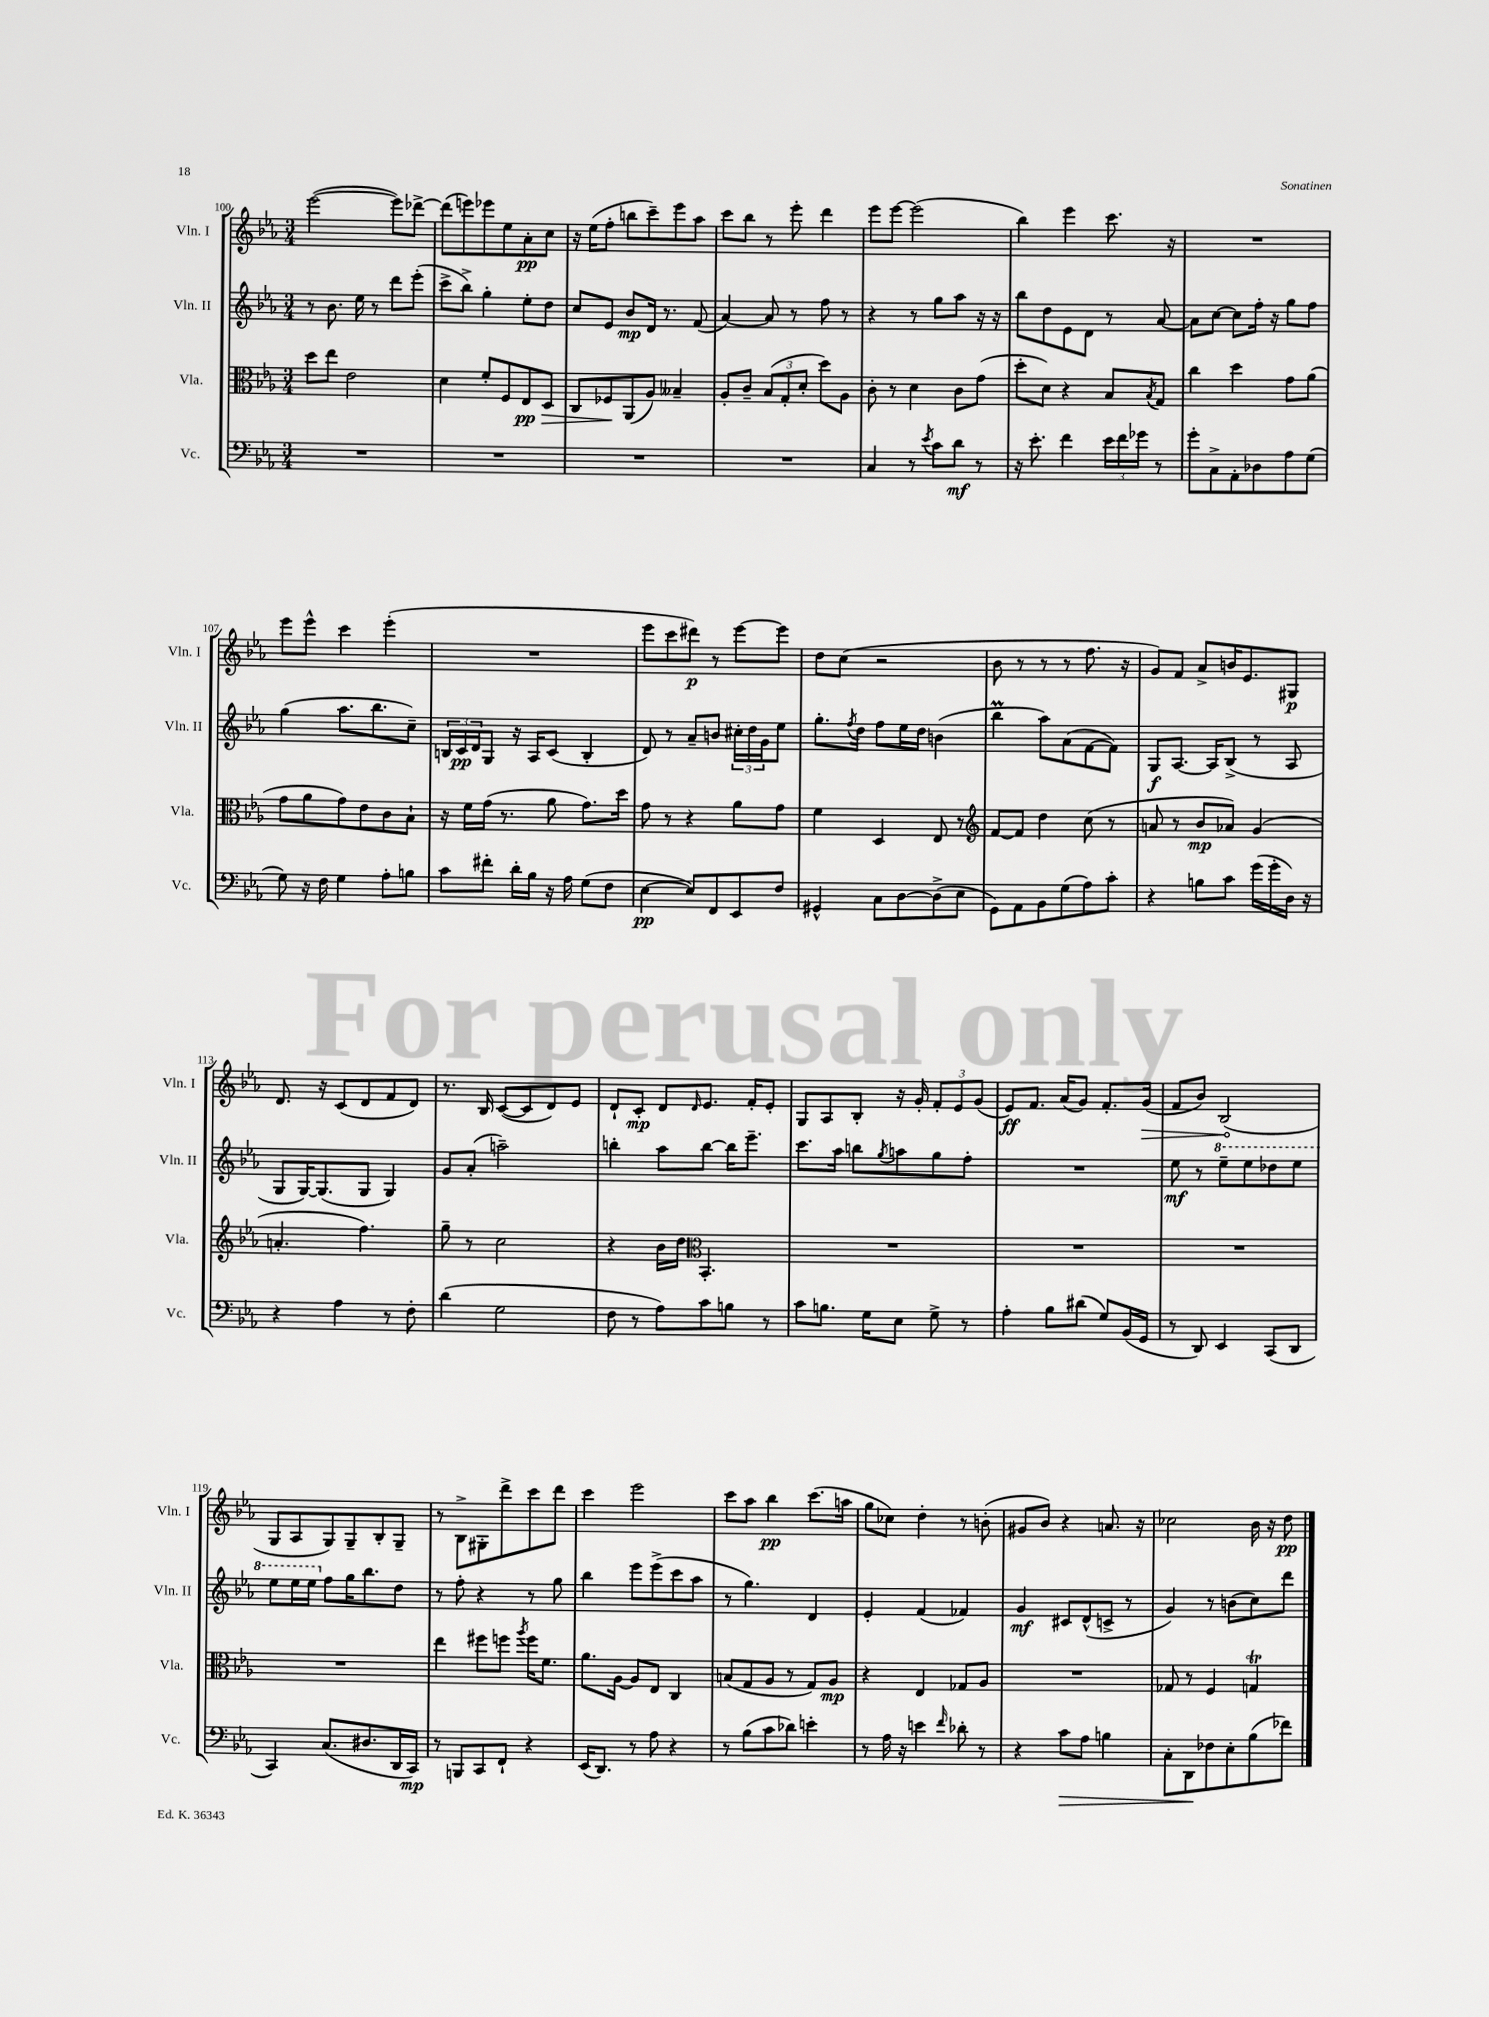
<<
\new StaffGroup <<
\new Staff = "s0" \with { instrumentName = "Vln. I" shortInstrumentName = "Vln. I" } {
    \clef treble \key ees \major \numericTimeSignature \time 3/4
    ees'''2~( ees'''8) des'''8~-> |
    des'''8( e'''8) ees'''8 ees''8 aes'8-.\pp c''8 |
    r16 ees''16( f''8-. b''8 c'''8--) ees'''8 aes''8 |
    c'''8 bes''8 r8 ees'''8-. d'''4 |
    ees'''8 ees'''8~ ees'''2( |
    bes''4) ees'''4 c'''8. r16 |
    R2. |
    ees'''8 ees'''8-^ c'''4 ees'''4-.( |
    R2. |
    ees'''8 c'''8 dis'''8\p) r8 ees'''8~ ees'''8 |
    d''8 c''8( r2 |
    bes'8 r8 r8 r8 f''8. r16 |
    g'8) f'8 aes'8-> b'16 ees'8. gis8\p |
    d'8. r16 c'8( d'8 f'8 d'8) |
    r8. bes16 c'8~( c'8 d'8) ees'8 |
    d'8-! c'8-.\mp d'8 \grace { d'16 } ees'8. f'16-. ees'8-. |
    g8 aes8 bes8-. r16 g'16-. \tuplet 3/2 { f'8-. ees'8 g'8( } |
    ees'8\ff) f'8. aes'16( g'8) f'8.-. \once \override Hairpin.circled-tip = ##t g'16\>( |
    f'8 bes'8) bes2\!( |
    g8 aes8 g8) g8-- bes8-. g8-- |
    r8 bes8-> gis8-. d'''8-> c'''8 d'''8 |
    c'''4 ees'''2 |
    c'''8 aes''8 bes''4\pp c'''8.( a''16 |
    g''8 ces''8) d''4-. r8 b'8-.( |
    gis'8 bes'8) r4 a'8. r16 |
    ces''2 bes'16 r16 d''8\pp \bar "|." |
}
\new Staff = "s1" \with { instrumentName = "Vln. II" shortInstrumentName = "Vln. II" } {
    \clef treble \key ees \major \numericTimeSignature \time 3/4
    r8 bes'8. ees''16 r8 d'''8 ees'''8-.( |
    c'''8-> bes''8->) g''4-. ees''8-. d''8 |
    c''8 ees'8 bes'8\mp d'16 r8. f'8( |
    aes'4~) aes'8 r8 f''8 r8 |
    r4 r8 g''8 aes''8 r16 r16 |
    bes''8 d''8 ees'8 d'8 r8 aes'8~ |
    aes'8 c''8~ c''8 f''16-. r16 g''8 f''8 |
    g''4( aes''8. bes''8. c''8--) |
    \tuplet 3/2 { b16 c'16\pp d'16 } g8 r16 aes16 c'8( b4-. |
    d'8) r8 aes'8-- b'8 \tuplet 3/2 { cis''16-. d''16 g'16 } ees''8 |
    g''8.-. \acciaccatura { f''8 } d''16 f''8 ees''16 d''16 b'4( |
    bes''4\prall aes''8) aes'8( f'8~ f'8) |
    g8\f aes8.~ aes16 bes8->( r8 aes8 |
    g8 g16~) g8.( g8 g4) |
    g'8 aes'8-.( a''2--) |
    b''4-. aes''8 b''8~ b''16 ees'''8.-- |
    c'''8. aes''16 b''8 \acciaccatura { g''8 } a''8 g''8 f''8-. |
    R2. |
    ees''8\mf r8 \ottava #1 ees'''8-- ees'''8 des'''8 ees'''8 |
    ees'''8 ees'''16 ees'''16 \ottava #0 f''8 g''16 bes''8. d''8 |
    r8 f''8-. r4 r8 g''8 |
    bes''4 ees'''8 ees'''8->( c'''8 aes''8 |
    r8 g''4.) d'4 |
    ees'4-. f'4( fes'4) |
    g'4\mf cis'8 d'8-^( c'8-> r8 |
    g'4) r8 b'8( c''8) d'''8 \bar "|." |
}
\new Staff = "s2" \with { instrumentName = "Vla." shortInstrumentName = "Vla." } {
    \clef alto \key ees \major \numericTimeSignature \time 3/4
    d''8 ees''8 ees'2 |
    d'4 f'8-. f8 ees8\pp\> d8 |
    c8 fes8\! aes,8( aes8) beses4-- |
    aes8-. c'8-- \tuplet 3/2 { bes8( g8-. d'8-. } d''8) aes8 |
    c'8-. r8 d'4 c'8 g'8( |
    d''8-. d'8) r4 bes8 \acciaccatura { bes8 } g8 |
    c''4 d''4 g'8 aes'8( |
    g'8 aes'8 g'8) ees'8 c'8 bes8-! |
    r16 f'16 g'16( r8. aes'8 g'8.) d''16 |
    g'8 r8 r4 aes'8 g'8 |
    f'4 d4 ees8 r8 |
    \clef treble f'8~ f'8 d''4 c''8( r8 |
    a'8 r8 bes'8\mp aes'8) g'4( |
    a'4.-. f''4.) |
    g''8-- r8 c''2 |
    r4 bes'16 d''16 \clef alto bes,4.-. |
    R2. |
    R2. |
    R2. |
    R2. |
    ees''4 fis''8 f''8 \acciaccatura { aes''8 } f''16 f'8. |
    aes'8. aes16~ aes8 ees8 c4 |
    b8( g8 aes8 r8 g8) aes8\mp |
    r4 ees4 ges8 aes8 |
    R2. |
    ges8 r8 f4 g4\trill \bar "|." |
}
\new Staff = "s3" \with { instrumentName = "Vc." shortInstrumentName = "Vc." } {
    \clef bass \key ees \major \numericTimeSignature \time 3/4
    R2. |
    R2. |
    R2. |
    R2. |
    c4 r8 \acciaccatura { ees'8 } c'8 d'8\mf r8 |
    r16 ees'8.-. f'4 \tuplet 3/2 { ees'16 f'16 ges'16 } r8 |
    g'8-. c8-> aes,8-. des8 aes8 g8( |
    g8) r16 f16 g4 aes8-. b8 |
    c'8 fis'8-. d'16-. bes16 r16 aes16 g8( f8 |
    ees4~\pp ees8) f,8 ees,8 f8 |
    gis,4-^ c8 d8~ d8->( ees8 |
    g,8) aes,8 bes,8 g8( aes8) c'8-. |
    r4 b8 c'8 g'16( g'16-. d16) r16 |
    r4 aes4 r8 f8-. |
    d'4( g2 |
    f8 r8 aes8) c'8 b8 r8 |
    c'8 b8. g16 ees8 g8-> r8 |
    aes4-. bes8 dis'8( g8) bes,16( g,16 |
    r8 d,8) ees,4 c,8( d,8 |
    c,4) c8.( dis8. d,16 c,16\mp) |
    r8 b,,8 c,8 f,8-! r4 |
    ees,16( d,8.) r8 aes8 r4 |
    r8 bes8( c'8 des'8) e'4-. |
    r8 aes16 r16 e'4 \grace { f'16 } des'8-. r8 |
    r4 c'8\> aes8 b4 |
    c8-. d,8\! fes8 ees8-. bes8( fes'8) \bar "|." |
}
>>
>>
\layout { \context { \Score currentBarNumber = #100 } }
